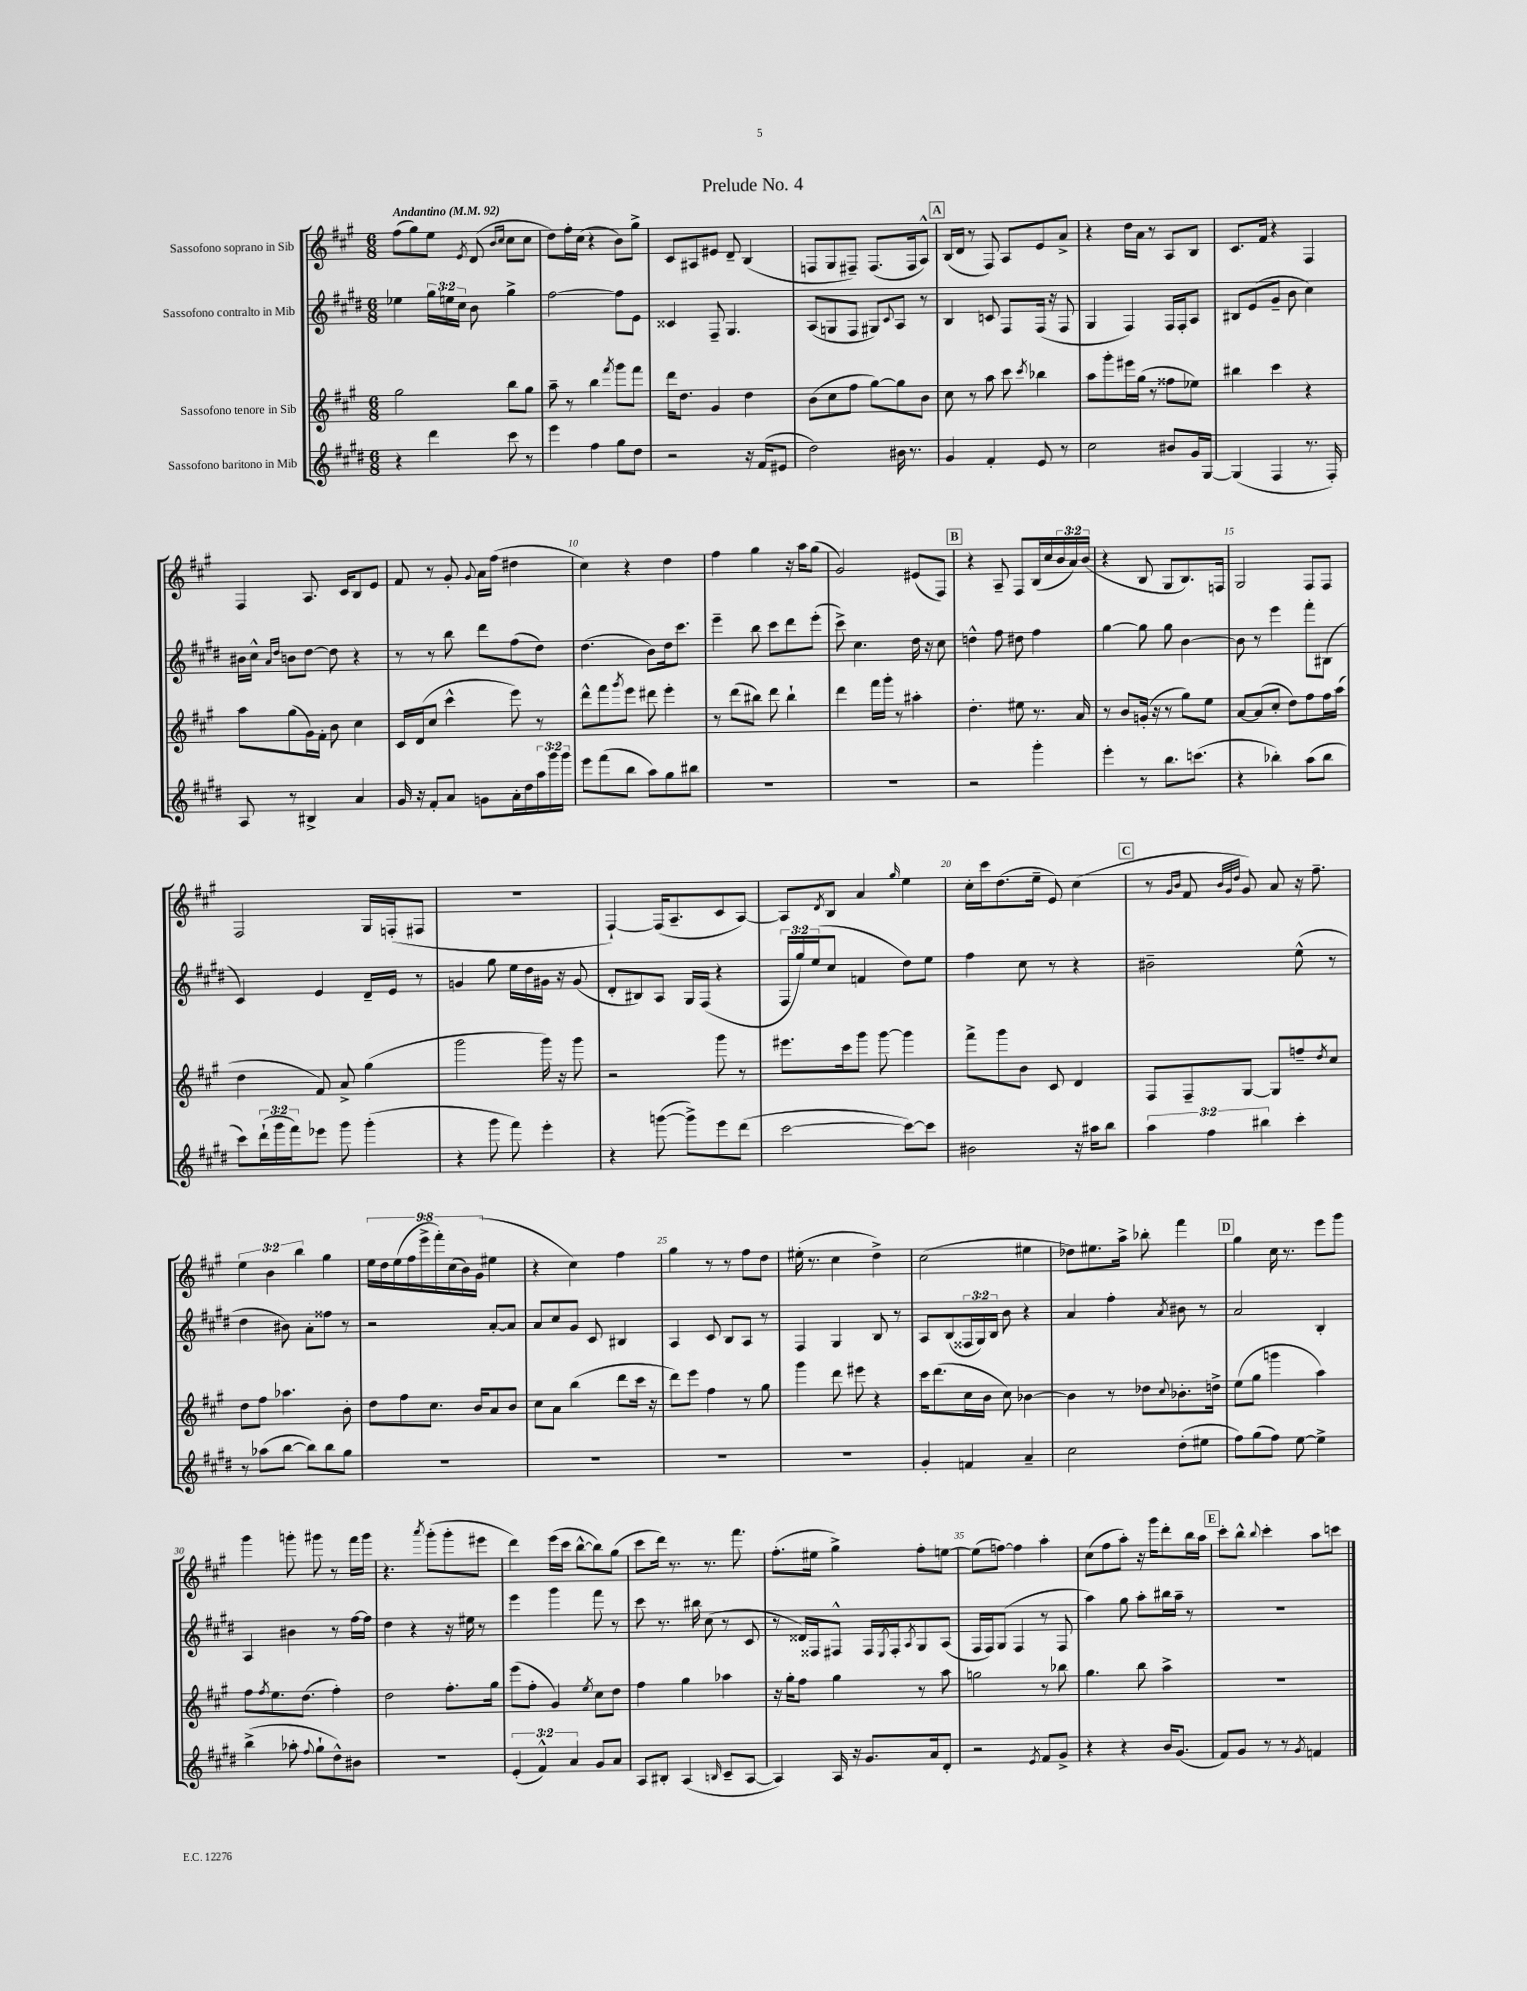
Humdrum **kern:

**kern	**kern	**kern	**kern
*staff4	*staff3	*staff2	*staff1
*clefG2	*clefG2	*clefG2	*clefG2
*k[f#c#g#d#]	*k[f#c#g#]	*k[f#c#g#d#]	*k[f#c#g#]
*M6/8	*M6/8	*M6/8	*M6/8
*MM92	*MM92	*MM92	*MM92
4r	2gg#\	4ee-\	(8ff#\L
.	.	.	8gg#\)
4ddd#\	.	24gg#\LL	8ee\J
.	.	24ee\	.
.	.	24cc#\JJ	.
.	.	.	8qe/
.	.	8b\	(8d/
.	.	.	16qqb/LL
.	.	.	16qqcc#/JJ
8ccc#\	8bb\L	4gg#^\	8cc#\L
8r	8gg#\J	.	8cc#\J
=	=	=	=
4eee\	8aa~\	[2ff#\	8dd\L)
.	8r	.	16ff#'\L
.	.	.	(16cc#\JJ
4ff#\	4bb\	.	4r
.	8qfff#/	.	.
8gg#\L	8ggg#\L	8ff#\]L	8b\L)
8dd#\J	8fff#\J	8e\J	8gg#^\J
=	=	=	=
2r	16ddd\LK	4c##/	8c#/L
.	8.dd\J	.	.
.	.	.	8A#/
.	4g#/	8F#~/	8e#/J
.	.	4.G#/	8d~/
16r	4dd\	.	(4B/
(16f#/LK	.	.	.
8e#/J	.	.	.
=	=	=	=
2dd#\)	(8b\L	(8A/L	8F/L
.	8cc#\	8G/	8G#/
.	8ff#\J	8F#/J	8F#~/J)
.	[8gg#\L)	8G#/L)	(8.F#/L
.	.	8qqc#/	.
16b#\	8gg#\]	8A/J	.
8.r	.	.	16F#/k
.	8b\J	8r	8A^^/J)
=	=	=	=
4g#/	8cc#\	4B/	(16B/LL
.	.	.	16d/JJ
.	8r	.	8r
4f#'/	8aa\	8c/	8F#/)
.	8ccc#\	8F#/L	8A/L
.	8qccc#/	.	.
8e/	4bb-\	(16F#/Jk	8e/
.	.	16r	.
8r	.	8F#/	8a^/J
=	=	=	=
2cc#\	8aa\L	4G#/	4r
.	8ggg#'\	.	.
.	16eee#\L	4F#/)	16dd\LL
.	(16gg#\JJ	.	16a\JJ
.	8r	.	8r
8b#/L	8ff##\L	16F#/LL	8A/L
.	.	16F#'/J	.
16g#/L	8ee-\J)	8A/J	8B/J
[16G#/JJ	.	.	.
=	=	=	=
(4G#/]	4bb#\	8B#/L	8.c#/L
.	.	(8e/	.
.	.	.	16f#/Jk
4F#/	4ccc#\	8g#~/J	4r
.	.	8b\	.
8.r	4r	4cc#\)	4F#/
16F#'/)	.	.	.
=	=	=	=
8A/	8aa\L	16b#\LL	4F#/
.	.	16cc#^^\JJ	.
.	.	16qqa/LL	.
.	.	16qqdd#/JJ	.
8r	(8gg#\	8b\L	.
4B#^/	16g#\L)	[8dd#\J	8.A/
.	16f#'\JJ	.	.
.	8b\	8dd#\]	.
.	.	.	16c#/LK
4a/	4cc#\	4r	8B/
.	.	.	8e/J
=	=	=	=
16g#/	16c#/LL	8r	8f#/
16r	(16d/J	.	.
8f#'/L	8cc#/J	8r	8r
8a/J	4ccc#^^\	8bb\	8g#'/
.	.	.	8qqg#/
8g\L	.	8ddd#\L	16a\LL
.	.	.	(16ff#\JJ
16a'\L	8eee\)	(8ff#\	4dd#\
16dd#\	.	.	.
24aa\	8r	8dd#\J)	.
24ggg#\	.	.	.
24ggg#\JJ	.	.	.
=	=	=	=
8eee\L	8ddd^^\L	(4.dd#\	4cc#\)
(8fff#\	8fff#\	.	.
.	8qggg#/	.	.
8bb\J	8eee\J	.	4r
8aa\L)	8ddd#\	8b\L)	.
8gg#\	4eee'\	16dd#\k	4dd\
.	.	8.ccc#\J	.
8bb#\J	.	.	.
=	=	=	=
2.r	8r	4eee~\	4ff#\
.	(8ddd\L	.	.
.	8bb#\J)	8bb\	4gg#\
.	8ddd\	8ccc#\L	.
.	4bb#`\	8ddd#\	16r
.	.	.	16aa\LK
.	.	(8eee'\J	(8gg#\J
=	=	=	=
2.r	4ddd\	8ccc#^\)	2g#/)
.	.	4.cc#\	.
.	16fff#\LL	.	.
.	16ggg#'\JJ	.	.
.	8r	.	.
.	4aa#'\	16dd#\	(8e#/L
.	.	16r	.
.	.	8cc#\	8F#/J)
=	=	=	=
2r	4.dd'\	4dd^^\	4r
.	.	8ff#\	8A~/
.	8ee#\	8dd#\	8F#/L
4ggg#'\	8.r	4ff#\	(16B/L
.	.	.	16cc#/
.	.	.	24b/
.	.	.	24a/)
.	16a/	.	.
.	.	.	(24b/JJ
=	=	=	=
4eee'\	8r	[4gg#\	4r
.	8b/L	.	.
8r	(16g'/Jk	8gg#\]	8B/
.	16r	.	.
8.bb\L	8r	8gg#\	8G#/L
.	8gg#\L)	[4b\	8.B/)
(8.ccc\J	.	.	.
.	8ee\J	.	.
.	.	.	16F/Jk
=	=	=	=
4r	[8a/L	8b\]	2G#/
.	(8a/]	8r	.
4bb-'\)	8cc#'/J	4eee\	.
.	8dd\L)	.	.
(8aa\L	8ff#\	8fff#'\L	8F#/L
8bb-\J	16ff#\L	(8B#\J	8F#/J
.	(16aa\JJ	.	.
=	=	=	=
8ccc#\L)	4dd\	4c#/)	2F#/
(24ddd#`\L	.	.	.
24ggg#\	.	.	.
24fff#\J)	.	.	.
8eee-\J	8f#/)	4e/	.
8ggg#\	8a^/	.	.
(4ggg#'\	(4gg#\	16d#~/LL	16G#/LL
.	.	16e/JJ	(16F'/J
.	.	8r	8F#/J
=	=	=	=
4r	2ggg#\	4g/	2.r
8ggg#\	.	8gg#\	.
8fff#\)	.	16ee\LL	.
.	.	16dd#\	.
4eee'\	16ggg#\)	16g#\JJ	.
.	16r	16r	.
.	8ggg#\	(8g#/	.
=	=	=	=
4r	2r	8d#'/L	[4F#`/)
.	.	8B#/)	.
([8ggg\	.	8A/J	(16F#/]LK
.	.	.	8.A~/
8ggg^\]L)	.	16G#/LL	.
.	.	(16F#/JJ	.
8eee\	8ggg#\	4r	8c#/
(8ddd#\J	8r	.	[8A/J)
=	=	=	=
[2ccc#\	8.eee#\L	24F#/LL	8A/]L
.	.	24gg#/)	.
.	.	(24ee/J	.
.	.	.	8qd/
.	.	8cc#/J	8B/J
.	16ccc#\k	.	.
.	8ggg#\J	4f/	4a/
.	[8ggg#\	.	.
.	.	.	16qqgg#/
8ccc#\_L)	4ggg#\]	8dd#\L)	4ee\
8ccc#\]J	.	8ee\J	.
=	=	=	=
2b#\	8fff#^\L	4ff#\	16cc#'\LL
.	.	.	16ccc#\J
.	8ggg#\	.	(8.dd\
.	8b\J	8cc#\	.
.	.	.	16ee~\Jk
.	8c#/	8r	8e/)
16r	4d/	4r	(4cc#\
16aa#\LK	.	.	.
8bb\J	.	.	.
=	=	=	=
6aa\	8F#/L	2b#~\	8r
.	.	.	16qqg#/LL
.	.	.	16qqb/JJ
.	8F#~/	.	8f#/
6ff#\	.	.	.
.	.	.	32qqb/LLL
.	.	.	32qqg#/
.	.	.	32qqdd/JJJ
.	[8G#/J	.	8g#/)
6bb#\	.	.	.
.	8G#/]L	.	8a/
4ccc#'\	8ff~/	(8ee^^\	16r
.	.	.	8.ff#~\
.	8qdd/	.	.
.	8cc#/J	8r	.
=	=	=	=
8r	8dd\L	4dd#\	6ee\
(8aa-\L	8ff#\J	.	.
.	.	.	6b\
[8bb\J	4.aa-\	8b#\)	.
.	.	.	6bb\
8bb\]L)	.	8a'\L	.
8bb\	.	8ff##\J	4gg#\
8gg#\J	8b'\	8r	.
=	=	=	=
2.r	8dd\L	2r	18ee\LL
.	.	.	18dd\
.	.	.	(18ee\
.	8ff#\	.	.
.	.	.	18ff#\
.	.	.	18eee^\
.	8.cc#\J	.	.
.	.	.	18fff#'\)
.	.	.	(18cc#\
.	.	.	18b\)
.	16b/LK	.	.
.	.	.	(18g#\JJ
.	8a/	[8a'/L	4ee#\
.	8b/J	8a/]J	.
=	=	=	=
2.r	8cc#\L	8a/L	4r
.	8a\J	8cc#/	.
.	(4bb\	8g#/J	4cc#\)
.	.	8c#/	.
.	8ddd\L	4B#/	4ff#\
.	16ccc#\Jk	.	.
.	16r	.	.
=	=	=	=
2.r	8ddd\L)	4A/	4gg#\
.	8eee\J	.	.
.	4ff#\	8c#/	8r
.	.	8B/L	8r
.	8r	8A/J	8ff#\L
.	8gg#\	8r	8dd\J
=	=	=	=
2.r	4ggg#\	4F#/	(16ee#'\
.	.	.	8.r
.	8ddd\	4G#/	4cc#\
.	8eee#\	.	.
.	4r	8B/	4dd^\)
.	.	8r	.
=	=	=	=
4g#'/	16ccc#\LK	8A/L	(2cc#\
.	(8.ddd\	.	.
.	.	(8B/	.
4f/	16cc#\L	24F##/L	.
.	.	24G#/)	.
.	16b\JJ	.	.
.	.	24B/JJ	.
.	8cc#\)	8b\	.
4a~/	[4b-\	4r	4ee#\
=	=	=	=
2cc#\	4b-\]	4a/	8dd-\L)
.	.	.	8.ee#\
.	8r	4ff#'\	.
.	.	.	16aa^\Jk
.	8dd-\L	.	8bb-'\
.	8qqcc#/	8qa/	.
(8dd#'\L	8.b-'\	8b#\	4fff#\
8ee#\J	.	8r	.
.	16dd^\Jk	.	.
=	=	=	=
8ff#\L)	(8ee\L	2a/	4gg#\
(8gg#\	8gg#\J	.	.
8ff#\J)	4ggg\	.	16cc#\
.	.	.	8.r
[8ee\	.	.	.
4ee^\]	4aa\)	4B'/	8eee\L
.	.	.	8ggg#\J
=	=	=	=
(4bb^\	8ff#\L	4A/	4ggg#\
.	8qff#/	.	.
.	8.ee\	.	.
8aa-'\	.	4b#\	8ggg'\
.	(8.dd\J	.	.
8qqff#/	.	.	.
8gg#`\L	.	.	8ggg#\
8dd#^^\)	4ff#'\)	8r	8r
8b#\J	.	[16ff#\LL	16fff#\LL
.	.	16ff#\]JJ	16ggg#\JJ
=	=	=	=
2.r	2dd\	4dd#\	4.r
.	.	4r	.
.	.	.	8qaaa/
.	.	.	(8ggg#'\L
.	8.ff#'\L	16r	8ggg#'\
.	.	16ee#\	.
.	.	8r	8eee#\J
.	16gg#\Jk	.	.
=	=	=	=
(6e'/	(8eee\L	4eee\	4ddd\)
.	8ff#'\J	.	.
6f#^^/)	.	.	.
.	4g#/)	4ggg#\	(16eee\LL
.	.	.	16ccc#\JJ
6a/	.	.	.
.	.	.	[8bb^^\L
.	8qee/	.	.
8g#/L	8cc#\L	8fff#\	8bb\])
8a/J	8dd\J	8r	(8gg#\J
=	=	=	=
8A/L	4ff#\	8ccc#\	8ccc#\L
8B#'/J	.	8.r	16ddd\Jk)
.	.	.	8.r
(4A/	4gg#\	.	.
.	.	16bb#\	.
.	.	(8cc#\	8.r
16qqB/	.	.	.
8c#~/L	4aa-\	8r	.
.	.	.	8.fff#\
[8A/J	.	8c#/	.
=	=	=	=
4A/])	16r	8r	(8.ff#'\L
.	16gg#'\LK	.	.
.	8ff#\J	16d##/LL)	.
.	.	16F##/J	16ee#\Jk
16A/	4gg#\	8F#^^/J	4gg#^\)
16r	.	.	.
8.g#/L	.	16F#/LL	.
.	.	8qE/	.
.	.	16F#'/J	.
.	.	8qA/	.
.	8r	8G#/	8ff#'\L
16a/k	.	.	.
8d#'/J	8aa\	(8A/J	[8ee\J
=	=	=	=
2r	2gg\	16F#/LL	(8ee\]L
.	.	16F#/J)	.
.	.	(8G#/J	[8ff\J)
.	.	4F#/	4ff\]
8qe/	.	.	.
8f#/L	8r	8r	4aa'\
8g#^/J	8bb-\	8F#/	.
=	=	=	=
4r	4.gg#\	4aa\)	(8cc#\L
.	.	.	8ff#\
4r	.	8gg#\	8aa'\J)
.	8bb\	8aa'\L	16r
.	.	.	16ggg#\LK
16b/LK	4aa^\	16bb#\L	8ddd'\
(8.g#/J	.	16aa~\JJ	.
.	.	8r	16bb\L
.	.	.	16aa\JJ
=	=	=	=
8f#/L)	2.r	2.r	8ccc#'\L
8g#/J	.	.	8bb^^\J
.	.	.	8qqbb/
8r	.	.	4ccc#'\
8r	.	.	.
8qg#/	.	.	.
4f/	.	.	8aa\L
.	.	.	8ccc\J
==	==	==	==
*-	*-	*-	*-
